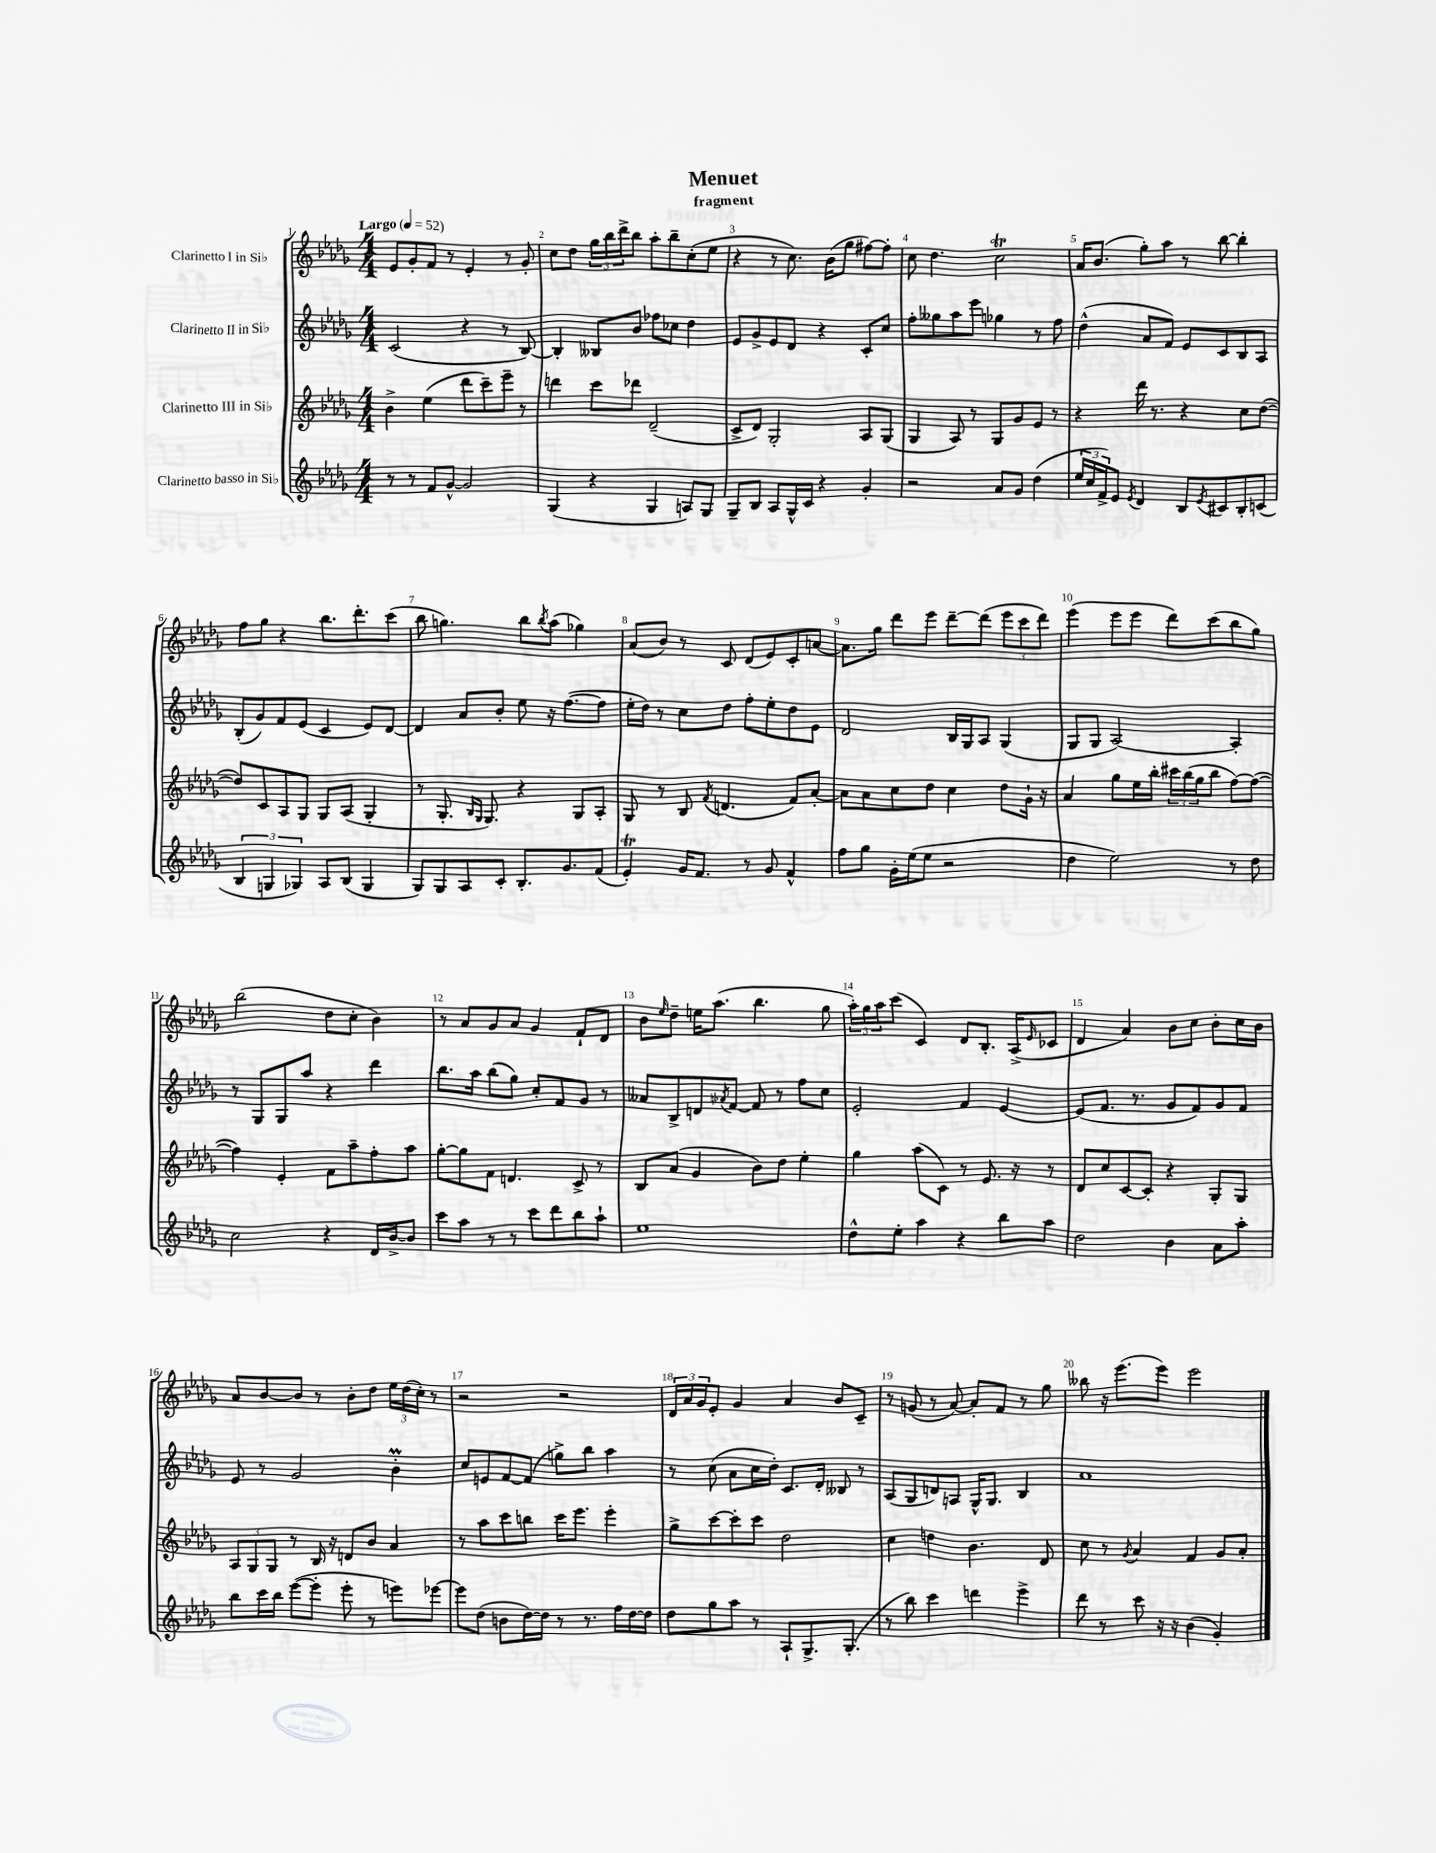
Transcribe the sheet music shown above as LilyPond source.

\header { title = "Menuet" subtitle = "fragment" }
<<
\new StaffGroup <<
\new Staff = "s0" \with { instrumentName = "Clarinetto I in Sib" } {
    \clef treble \key des \major \numericTimeSignature \time 4/4 \tempo "Largo" 4 = 52
    ees'8 ges'8-. f'8 r8 ees'4-. r8 ges'8-. |
    c''8 des''8 \tuplet 3/2 { ges''16 bes''16 des'''16-> } bes''8 aes''8-. bes''8-- c''8-.( ees''8 |
    r4 r8 c''8.) bes'16( ges''8 fis''8~) fis''8-. |
    c''8 des''4. c''2\trill |
    aes'16 bes'8.( ges''8-.) aes''8 r8 bes''8~ bes''4-. |
    f''8 ges''8 r4 bes''8. des'''8.-. c'''8( |
    bes''8 g''4.) bes''8 \acciaccatura { bes''8 } aes''8( ges''4) |
    aes'8( bes'8) r8 c'8 des'8( ees'8) c'8-. a'8~ |
    a'8. ges''16 des'''8 ees'''8 des'''8~-- des'''8( \tuplet 3/2 { ees'''8 c'''8 des'''8) } |
    ees'''4( ees'''8 ees'''8 des'''8) c'''8( bes''8 ges''8) |
    bes''2( des''8 c''8-. bes'4) |
    r8 aes'8 ges'8 aes'8 ges'4 f'8-! des'8 |
    bes'8 \grace { ees''16 } des''8-- e''16 aes''8.( bes''4. ges''8 |
    \tuplet 3/2 { aes''16-.) ges''16 aes''16 } c'''8( c'4) des'8 bes8.-. aes16->( \grace { ees'16 } ces'8 |
    des'4 aes'4) bes'8 c''8 bes'8-. c''16 bes'16 |
    aes'8 bes'8~ bes'8 r8 bes'8-. des''8 \tuplet 3/2 { ees''16 des''16( c''16-.) } r8 |
    r2 r2 |
    \tuplet 3/2 { des'16 aes'16 ges'16 } ees'8-. ges'4 aes'4 bes'8 c'8-- |
    r8 g'8( r8 aes'8~) aes'8-. f'8 r8 ges''8 |
    beses''8 r16 ees'''8.( ees'''8) ees'''2 \bar "|." |
}
\new Staff = "s1" \with { instrumentName = "Clarinetto II in Sib" } {
    \clef treble \key des \major \numericTimeSignature \time 4/4
    c'2( r4 r8 bes8~) |
    bes4-. beses8 bes'8 fes''8 ces''8 des''4 |
    ees'8 ges'8-> ees'8 des'8 r4 c'8-. c''8 |
    f''8-. geses''8 aes''8 ees'''8 ges''4 r8 f''8 |
    des''4-^( aes'8 f'8) ees'8 c'8 bes8 aes8 |
    bes8-.( ges'8) f'8 ees'8( c'4 ees'8) des'8~ |
    des'4 aes'8 bes'8-. ees''8 r16 f''8.~( f''8 |
    ees''16-. des''16) r8 c''8 des''8 f''8-. ees''8-. des''8 ees'8 |
    des'2 bes16 ges16 aes8 ges4( |
    ges8 ges8 aes2~) aes4-. |
    r8 ges8 ges8 aes''8 r4 des'''4 |
    bes''8. aes''16 bes''8( ges''8) c''8-. f'8 ges'8 r8 |
    aeses'8 bes8-> d'8 \acciaccatura { aes'8 } f'8~ f'8 r8 f''8 c''8 |
    ees'2-. f'4 ees'4~ |
    ees'8( f'8. r8. ges'8 f'8) ges'8 f'8 |
    ees'8 r8 ges'2 bes'4-.\prall |
    c''8 e'8 f'8~ f'8( g''8->) bes''8 aes''4 |
    r8 c''8( aes'8 c''16 des''16-.) c'8. des'16-. beses8 r8 |
    aes8( ges8 d'8) a8 ges16-^ ges8. bes4 |
    aes'1 \bar "|." |
}
\new Staff = "s2" \with { instrumentName = "Clarinetto III in Sib" } {
    \clef treble \key des \major \numericTimeSignature \time 4/4
    bes'4-> ees''4( des'''8 c'''8--) ees'''8-- r8 |
    d'''4 c'''8 des'''8 des'2--( |
    c'8-> des'8) ges2-. aes8 ges8( |
    ges4 aes8) r8 ges8 ges'8 ees'8 r8 |
    r4 des'''16 r8. r4 c''8 des''8~( |
    des''8) c'8 aes8 ges8 ges8 aes8( ges4-. |
    r8 ges8.-. \grace { bes16 ges16 } ges8.) r4 ges8 aes8-. |
    ges8 r8 bes8 \acciaccatura { f'8 } d'4.( f'8) aes'8~-. |
    aes'8 aes'8 c''8 des''8 c''4 des''8 ges'16-! r16 |
    aes'4 ges''8 ees''16 bes''16-. \tuplet 3/2 { cis'''16 bes''16( ges''16 } bes''8 f''8~) f''8~( |
    f''4) ees'4-. f'8 aes''8-- f''8-. aes''8 |
    ges''8~-. ges''8 f'8 d'4. c'8-> r8 |
    bes8 aes'8( ges'4 bes'8) des''8 ees''4-. |
    ges''4 aes''8( c'8) r8 ees'8. r16 r8 |
    des'8 c''8 c'8~ c'8-. r4 ges8-. ges8 |
    \tuplet 3/2 { aes8 ges8 ges8 } r8 bes16 r16 d'8 bes'8 aes'4 |
    r8 aes''8 c'''8 b''8 c'''16 ees'''8. ees'''4-. |
    ges''8-> c'''8~ c'''8-. c'''8 des''2 |
    c''4 d''4 bes'4. des'8 |
    c''8 r8 \acciaccatura { ges'8 } aes'4 f'4 ges'8 aes'8-. \bar "|." |
}
\new Staff = "s3" \with { instrumentName = "Clarinetto basso in Sib" } {
    \clef treble \key des \major \numericTimeSignature \time 4/4
    r8 r8 f'8 ges'8~-^ ges'2 |
    ges4( r4 ges4 a8) ges8 |
    ges8-- bes8 aes8 ges16-^ c'16 r4 ges'4-. |
    r2 aes'8 ges'8 des''4( |
    \tuplet 3/2 { ees''16 c''16 f'16->) } ees'8 \acciaccatura { ees'8 } des'4 bes8 \acciaccatura { ees'8 } cis'8 bes8-. c'8( |
    \tuplet 3/2 { bes4 g4 ges4) } aes8 bes8( ges4 |
    ges8) ges8 aes8 c'8-. bes8.-. ges'8. f'8( |
    ees'4-.\trill) ges'16 f'8. r8 ges'8 f'4-^ |
    f''8 ges''8 ges'16-. ees''16( ees''8 r2 |
    des''4 ees''2) r8 des''8 |
    c''2 r4 des'16 bes'16~-> bes'8 |
    c'''8 aes''8 r8 r8 c'''8 des'''8 bes''8 aes''8-! |
    ees''1 |
    des''8-^ ees''8-. aes''4 r4 bes''8 aes''8 |
    des''2 bes'4 aes'8 aes''8-. |
    bes''8 c'''16 bes''16 ees'''8~( ees'''8-. ees'''8-. r8 e'''8) ees'''8~ |
    ees'''8 des''8( b'8 des''16~) des''16 r8 r8. f''16 des''16~ des''16 |
    des''8 ges''8 aes''8 r8 aes8-! ges8.-> ges8.-.( |
    r8 bes''8) c'''4 d'''4 ees'''4-> |
    des'''8 r8 c'''8 r16 r16 bes'4( ges'4-.) \bar "|." |
}
>>
>>
\layout { \context { \Score \override BarNumber.break-visibility = ##(#f #t #t) barNumberVisibility = #all-bar-numbers-visible } }
